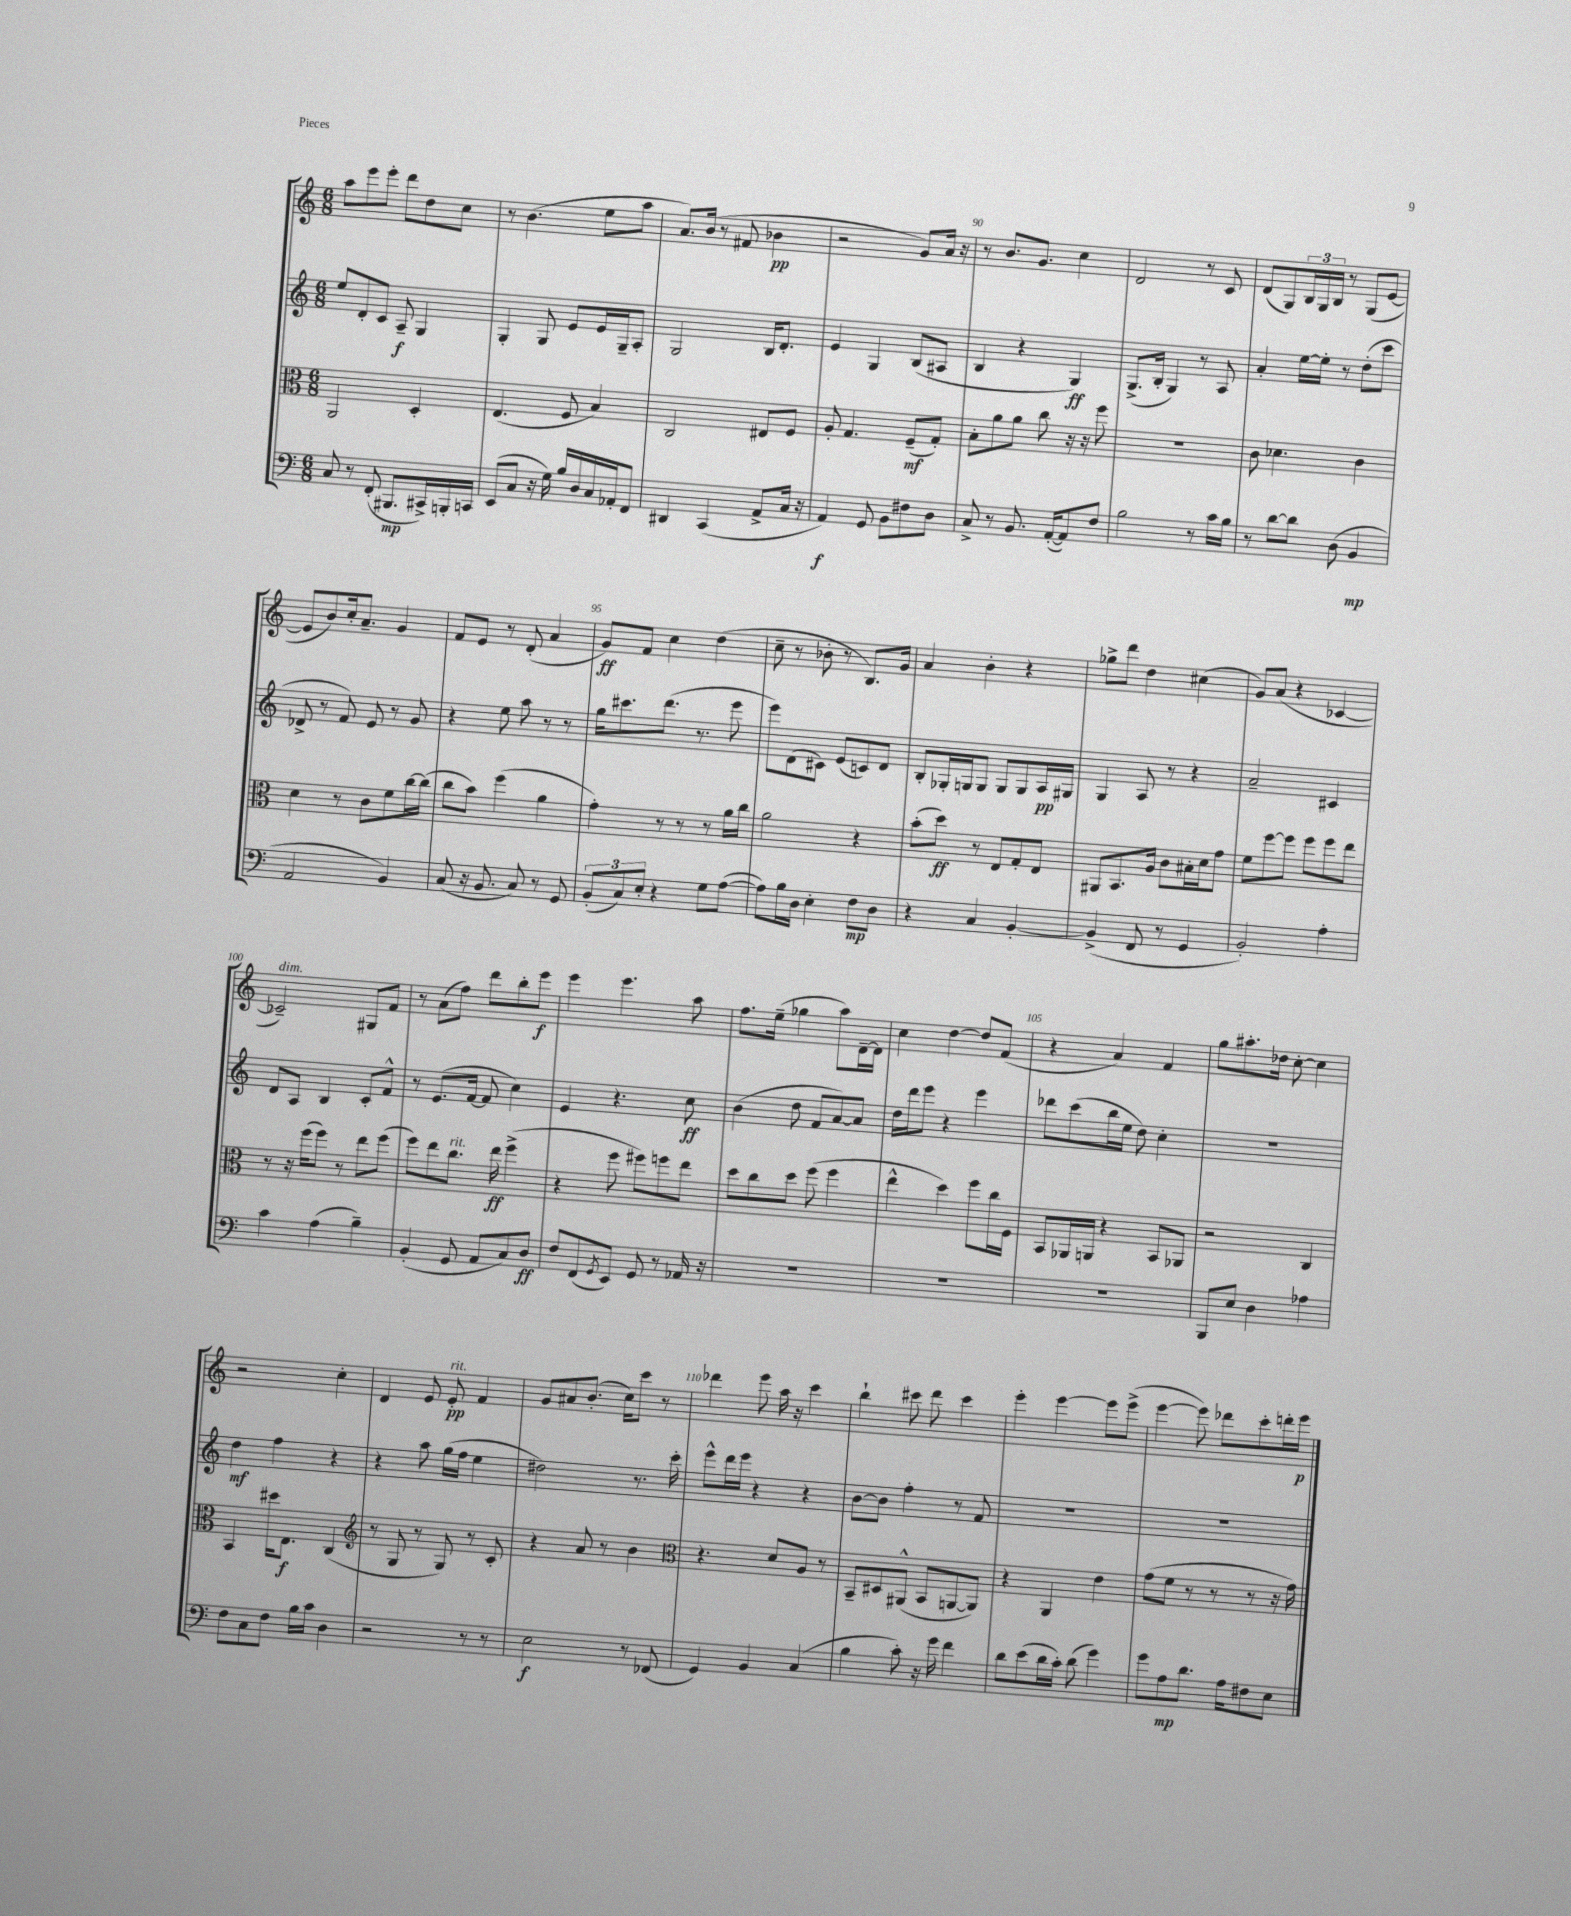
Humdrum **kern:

**kern	**dynam	**kern	**dynam	**kern	**dynam	**kern	**dynam
*part4	*part4	*part3	*part3	*part2	*part2	*part1	*part1
*staff4	*staff4	*staff3	*staff3	*staff2	*staff2	*staff1	*staff1
*clefF4	*	*clefC3	*	*clefG2	*	*clefG2	*
*k[]	*	*k[]	*	*k[]	*	*k[]	*
*M6/8	*	*M6/8	*	*M6/8	*	*M6/8	*
=86	=86	=86	=86	=86	=86	=86	=86
8C/	.	2AA/	.	8ee/L	.	8aa\L	.
8r	.	.	.	8d'/	.	8eee\	.
(8FF'/	.	.	.	8c/J	.	8eee'\J	.
8.BBB#X/L	mp	.	.	8A~/	f	8ddd\L	.
.	.	4D'/	.	4G/	.	8dd\	.
16CC#X^/L)	.	.	.	.	.	.	.
16BBBn'/	.	.	.	.	.	8cc\J	.
16CCn/JJ	.	.	.	.	.	.	.
=87	=87	=87	=87	=87	=87	=87	=87
(8EE/L	.	(4.E/	.	4G'/	.	8r	.
8C/J	.	.	.	.	.	(4.b\	.
16r	.	.	.	8G/	.	.	.
16G\)	.	.	.	.	.	.	.
16B/LL	.	8F/	.	8e/L	.	.	.
16D/	.	.	.	.	.	.	.
16C/	.	4B/)	.	16e/L	.	8ee\L	.
16AA-X'/J	.	.	.	16G~/J	.	.	.
8FF/J	.	.	.	8A'/J	.	8aa\J	.
=88	=88	=88	=88	=88	=88	=88	=88
4DD#X/	.	2C/	.	2G/	.	8.a/L)	.
.	.	.	.	.	.	(16b/Jk	.
(4CC/	.	.	.	.	.	8r	.
.	.	.	.	.	.	8f#X/	.
8AA^/L	.	8E#X/L	.	16B/KL	.	4b-X\	pp
.	.	.	.	8.d'/J	.	.	.
16C/Jk	.	8F/J	.	.	.	.	.
16r	.	.	.	.	.	.	.
=89	=89	=89	=89	=89	=89	=89	=89
4AA/)	f	8A'/	.	4e/	.	2r	.
.	.	4.G/	.	.	.	.	.
8GG/	.	.	.	4G/	.	.	.
8BB\L	.	.	.	.	.	.	.
8F#X\	.	(8F~/L	mf	(8B/L	.	8g/L)	.
8D\J	.	8G'/J)	.	8A#X/J	.	16a/Jk	.
.	.	.	.	.	.	16r	.
=90	=90	=90	=90	=90	=90	=90	=90
8C^/	.	8B'\L	.	4B/	.	8r	.
8r	.	8a\	.	.	.	8.b/L	.
8.BB/	.	8a\J	.	4r	.	.	.
.	.	.	.	.	.	8.g/J	.
.	.	8cc\	.	.	.	.	.
([16AA'/KL	.	.	.	.	.	.	.
8AA/])	.	16r	.	4G/)	ff	4cc\	.
.	.	16r	.	.	.	.	.
8F/J	.	8ff\	.	.	.	.	.
=91	=91	=91	=91	=91	=91	=91	=91
2B\	.	2.r	.	(8.G^/L	.	2d/	.
.	.	.	.	16B'/Jk	.	.	.
.	.	.	.	4G/)	.	.	.
8r	.	.	.	8r	.	8r	.
16c\LL	.	.	.	8A/	.	8c/	.
16B\JJ	.	.	.	.	.	.	.
=92	=92	=92	=92	=92	=92	=92	=92
8r	.	8c\	.	4a'/	.	(8d/L	.
[8d\L	.	4.d-X\	.	.	.	8G/)	.
8d\J]	.	.	.	[16ee\LL	.	24B/L	.
.	.	.	.	.	.	24G/	.
.	.	.	.	16ee'\JJ]	.	.	.
.	.	.	.	.	.	24B/JJ	.
(8D\	.	.	.	8r	.	8r	.
4BB/	mp	4c\	.	(8dd'\L	.	(8G/L	.
.	.	.	.	8ccc\J	.	[8e/J	.
!!LO:LB:g=z
=93	=93	=93	=93	=93	=93	=93	=93
2AA/	.	4d\	.	8d-X^/	.	8e/L]	.
.	.	.	.	8r	.	8b/)	.
.	.	8r	.	8f/)	.	16cc'/k	.
.	.	.	.	.	.	8.a~/J	.
.	.	8c\L	.	8e/	.	.	.
4BB/)	.	8f\	.	8r	.	4g/	.
.	.	[16cc\L	.	8g/	.	.	.
.	.	(16cc\JJ]	.	.	.	.	.
=94	=94	=94	=94	=94	=94	=94	=94
(8C/	.	8cc\L	.	4r	.	8f/L	.
16r	.	8b\J)	.	.	.	8e/J	.
8.BB/	.	.	.	.	.	.	.
.	.	(4ff\	.	8ee\	.	8r	.
8C/)	.	.	.	8aa\	.	(8d'/	.
8r	.	4a\	.	8r	.	4a/	.
8GG/	.	.	.	8r	.	.	.
=95	=95	=95	=95	=95	=95	=95	=95
(12BB'/L	.	4g'\)	.	16gg\KL	.	8g/L)	ff
.	.	.	.	8.ccc#X\	.	.	.
12C/)	.	.	.	.	.	.	.
.	.	.	.	.	.	8f/J	.
12E'/J	.	.	.	.	.	.	.
4r	.	8r	.	(8.ddd\J	.	4cc\	.
.	.	8r	.	.	.	.	.
.	.	.	.	8.r	.	.	.
8G\L	.	8r	.	.	.	(4dd\	.
([8A\J	.	16a\LL	.	8eee\	.	.	.
.	.	16cc\JJ	.	.	.	.	.
=96	=96	=96	=96	=96	=96	=96	=96
8A\L])	.	2a\	.	8eee\L)	.	8cc~\	.
16B\L	.	.	.	(8d\	.	8r	.
16D\JJ	.	.	.	.	.	.	.
4E'\	.	.	.	8c#X\J)	.	8b-X'\	.
.	.	.	.	(8e/L	.	8r	.
8F\L	mp	4r	.	8cn/)	.	8.B/L)	.
8D\J	.	.	.	8d/J	.	.	.
.	.	.	.	.	.	16g/Jk	.
=97	=97	=97	=97	=97	=97	=97	=97
4r	.	(8b'\L	.	8B'/L	.	4a/	.
.	.	8dd\J)	ff	16G-X'/L	.	.	.
.	.	.	.	16Gn/J	.	.	.
4C/	.	8r	.	8G/J	.	4b'\	.
.	.	8E/L	.	8G/L	.	.	.
[4BB'/	.	8G'/	.	8G/	.	4r	.
.	.	8E/J	.	16A/L	pp	.	.
.	.	.	.	16G#X/JJ	.	.	.
=98	=98	=98	=98	=98	=98	=98	=98
(4BB^/]	.	8AA#X/L	.	4G/	.	8gg-X^\L	.
.	.	8.BB/	.	.	.	8ddd\J	.
8FF/	.	.	.	8A/	.	4dd\	.
.	.	16A/Jk	.	.	.	.	.
8r	.	8c\L	.	8r	.	.	.
4GG/	.	16B#X'\L	.	4r	.	(4cc#X\	.
.	.	16d\J	.	.	.	.	.
.	.	8g\J	.	.	.	.	.
=99	=99	=99	=99	=99	=99	=99	=99
2BB'/)	.	8f\L	.	2a~/	.	8g/L)	.
.	.	[8ff\	.	.	.	(8a/J	.
.	.	8ff\J]	.	.	.	4r	.
.	.	8ff\L	.	.	.	.	.
4A'\	.	8ff\	.	4c#X/	.	[4c-X/	.
.	.	8ee\J	.	.	.	.	.
!!LO:LB:g=z
=100	=100	=100	=100	=100	=100	=100	=100
!	!	!	!	!	!	!LO:TX:a:i:t=dim.	!
4c\	.	8r	.	8d/L	.	2c-X~/])	.
.	.	16r	.	8A/J	.	.	.
.	.	(16ff\KL	.	.	.	.	.
(4A\	.	8ff\J)	.	4B/	.	.	.
.	.	8r	.	.	.	.	.
4B~\)	.	8ee\L	.	8c'/L	.	8G#X/L	.
.	.	(8ff\J	.	8f^^/J	.	8f/J	.
=101	=101	=101	=101	=101	=101	=101	=101
(4BB'/	.	8ff\L)	.	8r	.	8r	.
.	.	8ee\	.	(8.e/L	.	(8a\L	.
!	!	!LO:TX:a:i:t=rit.	!	!	!	!	!
8GG/	.	8.cc\J	.	.	.	8ff\J)	.
.	.	.	.	[16f/Jk	.	.	.
8AA/L	.	.	.	8f/]	.	8ddd\L	.
.	.	16ee\	ff	.	.	.	.
8C/)	.	(4ff^\	.	4cc\)	.	8bb'\	.
8D/J	ff	.	.	.	.	8eee\J	f
=102	=102	=102	=102	=102	=102	=102	=102
8F/L	.	4r	.	4e/	.	4eee\	.
(8FF/	.	.	.	.	.	.	.
8qGG/	.	.	.	.	.	.	.
8EE/J)	.	8ff\	.	4.r	.	4.eee\	.
8GG/	.	8ff#X\L)	.	.	.	.	.
8r	.	8ffn\	.	.	.	.	.
16AA-X/	.	8ee\J	.	8cc\	ff	8aa\	.
16r	.	.	.	.	.	.	.
=103	=103	=103	=103	=103	=103	=103	=103
2.r	.	8dd\L	.	(4b\	.	8.ff\L	.
.	.	8cc\	.	.	.	.	.
.	.	.	.	.	.	(16ee~\Jk	.
.	.	8dd\J	.	8dd\	.	4gg-X\	.
.	.	(8ff\	.	8f/L	.	.	.
.	.	4ff\	.	[8a/)	.	8aa\L)	.
.	.	.	.	8a/J]	.	[16d~\L	.
.	.	.	.	.	.	16d\JJ]	.
=104	=104	=104	=104	=104	=104	=104	=104
2.r	.	4ee^^\	.	16dd\LL	.	4cc\	.
.	.	.	.	16ddd\J	.	.	.
.	.	.	.	8eee\J	.	.	.
.	.	4dd\)	.	4r	.	[4dd\	.
.	.	8ff\L	.	4eee\	.	8dd/L]	.
.	.	16cc\L	.	.	.	(8f/J	.
.	.	16F\JJ	.	.	.	.	.
=105	=105	=105	=105	=105	=105	=105	=105
2.r	.	8BB/L	.	8ddd-X\L	.	4r	.
.	.	16AA-X/L	.	(8ccc\	.	.	.
.	.	16AAn/JJ	.	.	.	.	.
.	.	4r	.	16bb\L	.	4a/)	.
.	.	.	.	16ee\JJ	.	.	.
.	.	.	.	8dd\)	.	.	.
.	.	8BB/L	.	4cc'\	.	4f/	.
.	.	8AA-X/J	.	.	.	.	.
=106	=106	=106	=106	=106	=106	=106	=106
8BBB/L	.	2r	.	2.r	.	8gg\L	.
8E/J	.	.	.	.	.	8.aa#X'\	.
4D\	.	.	.	.	.	.	.
.	.	.	.	.	.	16dd-X\Jk	.
.	.	.	.	.	.	[8cc'\	.
4A-X\	.	4C/	.	.	.	4cc\]	.
!!LO:LB:g=z
=107	=107	=107	=107	=107	=107	=107	=107
8F\L	.	4BB/	.	4dd\	mf	2r	.
8C\	.	.	.	.	.	.	.
8F\J	.	16dd#X\KL	.	4ff\	.	.	.
.	.	8.E\J	f	.	.	.	.
16B\LL	.	.	.	.	.	.	.
16c\JJ	.	.	.	.	.	.	.
4D\	.	(4C/	.	4r	.	4cc'\	.
=108	=108	=108	=108	=108	=108	=108	=108
*	*	*clefG2	*	*	*	*	*
2r	.	8r	.	4r	.	4d/	.
.	.	8G/	.	.	.	.	.
.	.	8r	.	8aa\	.	8e/	.
!	!	!	!	!	!	!LO:TX:a:i:t=rit.	!
.	.	8G/)	.	(16gg\LL	.	8e'/	pp
.	.	.	.	16ff\JJ	.	.	.
8r	.	8r	.	4ee\	.	4f/	.
8r	.	8c'/	.	.	.	.	.
=109	=109	=109	=109	=109	=109	=109	=109
2E\	f	4r	.	2dd#X\)	.	8g/L	.
.	.	.	.	.	.	8a#X/	.
.	.	8a/	.	.	.	(8.b'/J	.
.	.	8r	.	.	.	.	.
.	.	.	.	.	.	16cc\KL)	.
8r	.	4b\	.	8.r	.	8ccc\J	.
(8FF-X/	.	.	.	.	.	8r	.
.	.	.	.	16ccc'\	.	.	.
=110	=110	=110	=110	=110	=110	=110	=110
*	*	*clefC3	*	*	*	*	*
4GG/)	.	4.r	.	8eee^^\L	.	4ddd-X\	.
.	.	.	.	16ddd\L	.	.	.
.	.	.	.	16eee\JJ	.	.	.
4BB/	.	.	.	4r	.	8eee\	.
.	.	8d/L	.	.	.	16aa\	.
.	.	.	.	.	.	16r	.
(4C/	.	8A/J	.	4r	.	4ccc\	.
.	.	8r	.	.	.	.	.
=111	=111	=111	=111	=111	=111	=111	=111
4B\	.	8BB~/L	.	[8b\L	.	4bb`\	.
.	.	8D#X/	.	8b\J]	.	.	.
8c'\)	.	(8AA#X^^/J	.	4ff'\	.	8ccc#X\	.
16r	.	8BB/L	.	.	.	8ddd\	.
16g\	.	.	.	.	.	.	.
4f\	.	[8AAn/	.	8r	.	4ccc#\	.
.	.	8AA/J])	.	8f/	.	.	.
=112	=112	=112	=112	=112	=112	=112	=112
8d\L	.	4r	.	2.r	.	4eee'\	.
(8e\	.	.	.	.	.	.	.
16d\L	.	4AA/	.	.	.	[4eee\	.
16c'\JJ)	.	.	.	.	.	.	.
(8d\	.	.	.	.	.	.	.
4g\)	.	4e\	.	.	.	8eee\L]	.
.	.	.	.	.	.	(8eee^\J	.
=113	=113	=113	=113	=113	=113	=113	=113
8g\L	.	(8g\L	.	2.r	.	[4eee\	.
8A\	mp	8f\J	.	.	.	.	.
8.d\J	.	8r	.	.	.	8eee\])	.
.	.	8r	.	.	.	8ddd-X\L	.
16A\KL	.	.	.	.	.	.	.
8F#X\	.	8r	.	.	.	8ccc'\	.
8E\J	.	16r	.	.	.	16dddn'\L	.
.	.	16g\)	.	.	.	16eee\JJ	p
==	==	==	==	==	==	==	==
*-	*-	*-	*-	*-	*-	*-	*-
